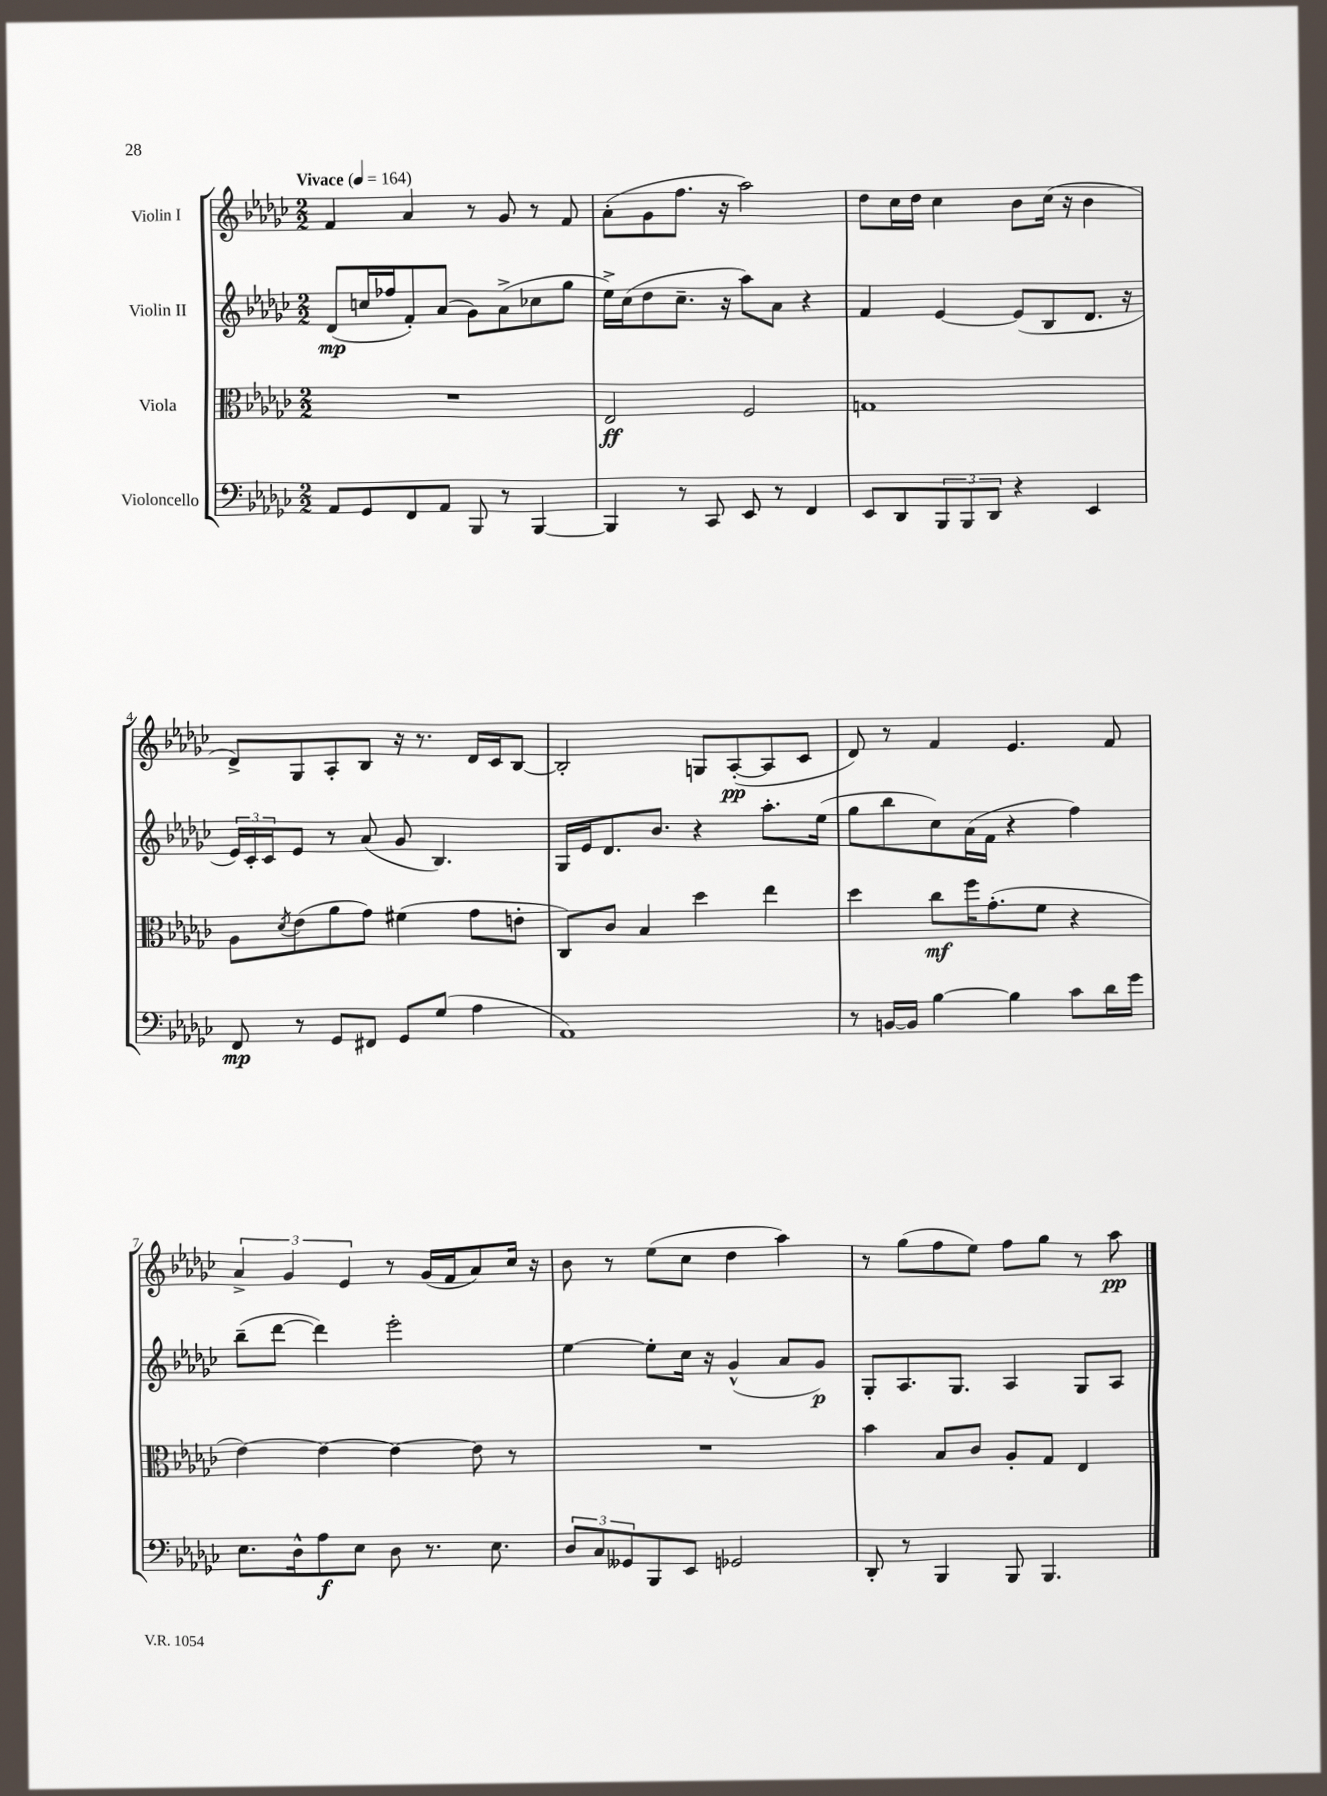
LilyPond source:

<<
\new StaffGroup <<
\new Staff = "s0" \with { instrumentName = "Violin I" } {
    \clef treble \key ges \major \numericTimeSignature \time 2/2 \tempo "Vivace" 4 = 164
    f'4 aes'4 r8 ges'8 r8 f'8 |
    aes'8-.( ges'8 f''8. r16 aes''2) |
    des''8 ces''16 des''16 ces''4 bes'8 ces''16( r16 bes'4 |
    des'8->) ges8 aes8-. bes8 r16 r8. des'16 ces'16 bes8~ |
    bes2-. g8 aes8~-.\pp( aes8 ces'8 |
    des'8) r8 f'4 ees'4. f'8 |
    \tuplet 3/2 { aes'4-> ges'4 ees'4 } r8 ges'16( f'16 aes'8) ces''16 r16 |
    bes'8 r8 ees''8( ces''8 des''4 aes''4) |
    r8 ges''8( f''8 ees''8) f''8 ges''8 r8 aes''8\pp \bar "|." |
}
\new Staff = "s1" \with { instrumentName = "Violin II" } {
    \clef treble \key ges \major \numericTimeSignature \time 2/2
    des'8\mp( c''16 fes''16 f'8-.) aes'8( ges'8) aes'8->( ces''8 ges''8 |
    ees''16->) ces''16( des''8 ces''8.-- r16 aes''8) aes'8 r4 |
    f'4 ees'4~ ees'8( bes8 des'8. r16 |
    \tuplet 3/2 { ees'16) ces'16-. ces'16 } ees'8 r8 aes'8( ges'8 bes4.) |
    ges16 ees'16 des'8. bes'8. r4 aes''8.-. ees''16( |
    ges''8 bes''8 ces''8) aes'16( f'16 r4 f''4) |
    bes''8--( des'''8~ des'''4) ees'''2-. |
    ees''4~ ees''8-. ces''16 r16 ges'4-^( aes'8 ges'8\p) |
    ges8-. aes8. ges8. aes4 ges8 aes8 \bar "|." |
}
\new Staff = "s2" \with { instrumentName = "Viola" } {
    \clef alto \key ges \major \numericTimeSignature \time 2/2
    R1 |
    ees2\ff f2 |
    g1 |
    aes8 \acciaccatura { des'8 } ees'8( aes'8 ges'8) fis'4( ges'8 e'8-. |
    ces8) ces'8 bes4 des''4 ees''4 |
    des''4 ces''8\mf f''16 ges'8.-.( f'8 r4 |
    ees'4~) ees'4~ ees'4~ ees'8 r8 |
    R1 |
    bes'4 bes8 ces'8 aes8-. ges8 ees4 \bar "|." |
}
\new Staff = "s3" \with { instrumentName = "Violoncello" } {
    \clef bass \key ges \major \numericTimeSignature \time 2/2
    aes,8 ges,8 f,8 aes,8 bes,,8 r8 bes,,4~ |
    bes,,4 r8 ces,8 ees,8 r8 f,4 |
    ees,8 des,8 \tuplet 3/2 { bes,,8 bes,,8 des,8 } r4 ees,4 |
    f,8\mp r8 ges,8 fis,8 ges,8 ges8( aes4 |
    aes,1) |
    r8 b,16~ b,16 bes4~ bes4 ces'8 des'16 ges'16 |
    ees8. des16-^ aes8\f ees8 des8 r8. ees8. |
    \tuplet 3/2 { des8 ces8 geses,8 } bes,,8 ees,8 ges,2 |
    des,8-. r8 bes,,4 bes,,8 bes,,4. \bar "|." |
}
>>
>>
